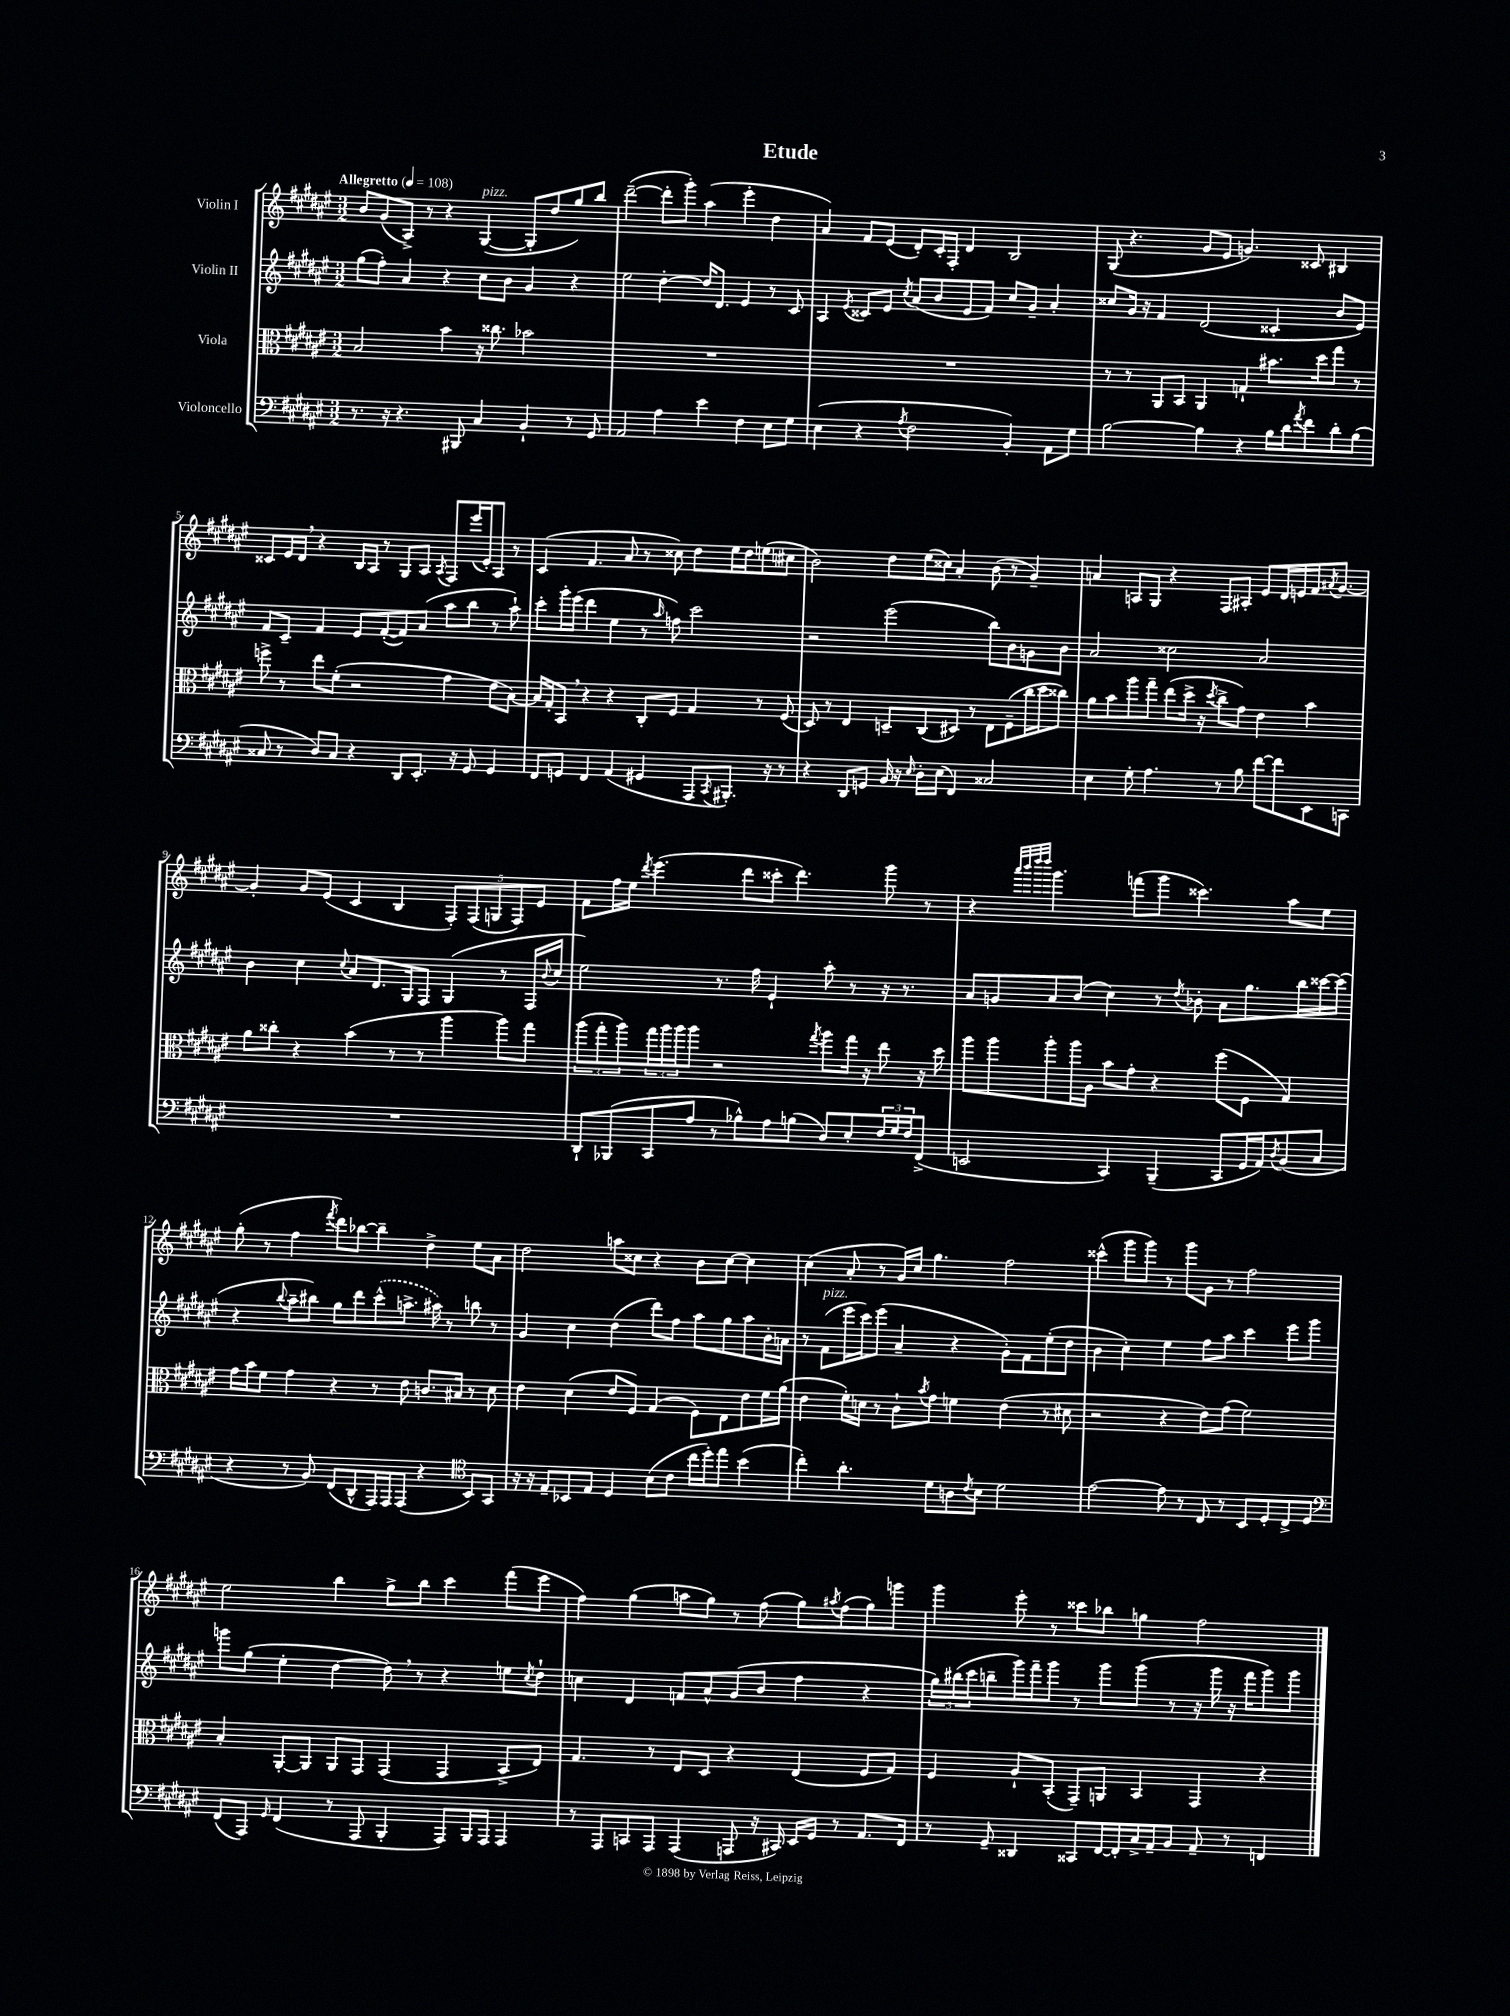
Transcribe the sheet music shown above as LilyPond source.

\header { title = "Etude" }
<<
\new StaffGroup <<
\new Staff = "s0" \with { instrumentName = "Violin I" } {
    \clef treble \key fis \major \numericTimeSignature \time 3/2 \tempo "Allegretto" 4 = 108
    b'8 gis'8( ais8->) r8 r4 gis4~^\markup { \italic "pizz." }( gis8-. dis''8 gis''8) b''8 |
    dis'''2~--( dis'''8-. gis'''8-.) ais''4( eis'''4-. dis''4 |
    ais'4) fis'8 eis'8( dis'8-.) cis'16-. fis16-. dis'4 b2 |
    gis8( r4. gis'8 eis'8 g'4.) cisis'8 bis4 |
    cisis'8 eis'16 dis'16 \breathe r4 b16 ais16 r8 gis8 ais8 \acciaccatura { ais8 } fis8 eis'''16( eis'16-.) ais8 r8 |
    cis'4( fis'4. ais'8 r8 cisis''8) dis''8 eis''16 dis''16 e''8( cis''8 |
    b'2) dis''8 eis''16( cisis''16) ais'4-. b'8( r8 gis'4--) |
    a'4 a8 gis8 r4 fis8 ais8-. eis'8 dis'16 e'16 fis'16 \acciaccatura { ais'8 } gis'8.~ |
    gis'4-. gis'8 eis'8( cis'4 b4 \tuplet 5/4 { fis8-.) fis8( g8 fis8) eis'8 } |
    fis'8 fis''16 eis''16 \acciaccatura { dis'''8 } eis'''4.( dis'''8 cisis'''8-. dis'''4.) gis'''8 r8 |
    r4 \grace { ais'''32 b'''32 dis''''32 dis''''32 } gis'''4. f'''8( gis'''8 cisis'''4.) ais''8 eis''8 |
    gis''8-.( r8 fis''4 \acciaccatura { fis'''8 } dis'''8) bes''8~ bes''4-- dis''4-> eis''8 ais'8 |
    dis''2 a''8 cisis''8 r4 b'8 cisis''8~ cisis''4 |
    cis''4( ais'8-. r8 gis'16) cis''16 gis''4. fis''2 |
    cisis'''4-^( gis'''8 gis'''8) r8 gis'''8 gis'8 r8 fis''2 |
    eis''2 b''4 gis''8-> b''8 cis'''4 fis'''8( eis'''8 |
    fis''4) gis''4( a''8 gis''8) r8 fis''8( gis''8) \acciaccatura { ais''8 } fis''8( gis''8) g'''8 |
    gis'''4 eis'''8-. r8 cisis'''8 bes''8 g''4 fis''2 \bar "|." |
}
\new Staff = "s1" \with { instrumentName = "Violin II" } {
    \clef treble \key fis \major \numericTimeSignature \time 3/2
    gis''8( fis''8-.) ais'4 r4 cis''8 b'8 gis'4 r4 |
    eis''2 dis''4~-. dis''16 dis'8. eis'4 r8 cis'8 |
    ais4 \acciaccatura { eis'8 } cisis'8 eis'8 \acciaccatura { cis''8 } ais'8( b'8 eis'8 fis'8) cis''8 gis'8-- ais'4-. |
    cisis''8 gis'16 r16 fis'4 dis'2( cisis'4-. b'8 eis'8) |
    fis'8 cis'8-- fis'4 eis'8 fis'8~-.( fis'8) ais'8( ais''8 b''8 r8 ais''8-!) |
    cis'''8-. gis'''16-. eis'''16( dis'''4 eis''4 r8 \grace { ais''16 } f''8) cis'''2 |
    r2 eis'''2( b''8) b'8 g'8 b'8 |
    ais'2 cisis''2 ais'2 |
    b'4 cis''4 \appoggiatura { cis''8 } ais'8 dis'8. gis16 fis8 gis4( r8 fis16 \appoggiatura { b'8 } cis''16 |
    eis''2) r8. fis''16 eis'4-! ais''8-. r8 r16 r8. |
    ais'8 g'8 ais'8 b'8( cis''4) r8 \acciaccatura { dis''8 } bes'8-. ais'8 gis''8. b''16 cisis'''16~ cisis'''16( |
    r4 \appoggiatura { b''8 } ais''8-- bis''8) gis''8 dis'''8 \once \slurDashed cis'''8-^( a''8.-> ais''16) r8 b''8 r8 |
    gis'4 cis''4 dis''4( dis'''8) fis''8 ais''8 gis''8 ais''8 b'16-. a'16 |
    r8 fis'8^\markup { \italic "pizz." }( eis'''16 cis'''16) eis'''8( ais'4-- r4 gis'8-.) fis'8 eis''8-.( dis''8 |
    b'4 cis''4-.) eis''4 fis''8 ais''8 cis'''4 eis'''8 gis'''8 |
    g'''8 gis''8( eis''4-. dis''4~ dis''8) \breathe r8 r4 e''8 \acciaccatura { cis''8 } dis''8-! |
    c''4 dis'4 f'8 ais'8-^ gis'8( b'8 fis''4 r4 |
    \tuplet 3/2 { gis''16) bis''16( cis'''16 } b''8-- gis'''16) fis'''16-- gis'''8 r8 gis'''8 gis'''8( r8 r16 gis'''16 r16 fis'''16 gis'''8) gis'''8 \bar "|." |
}
\new Staff = "s2" \with { instrumentName = "Viola" } {
    \clef alto \key fis \major \numericTimeSignature \time 3/2
    b2 b'4 r16 cisis''8. bes'2 |
    R1. |
    R1. |
    r8 r8 ais,8 b,8 ais,4 g4-! bis'8. dis''16 gis''8 r8 |
    f''8-> r8 eis''8 fis'8-.( r2 gis'4 eis'8 b8~) |
    b16 gis16-. b,8 \breathe r4 r4 cis8-. fis8 gis4 r8 fis8( |
    dis8) r8 eis4 d8-- cis8( dis8) r8 eis8 fis8--( cis''16 dis''16 cisis''8) |
    ais'8 b'8 ais''8 gis''8-- eis''8( dis''16-> r16 \acciaccatura { dis''8 } cis''8-> gis'8) eis'4 b'4 |
    ais'8 cisis''8-. r4 b'4( r8 r8 ais''4 ais''8) gis''8 |
    \tuplet 3/2 { ais''8( gis''8-. ais''8) } \tuplet 3/2 { gis''16 ais''16 ais''16 } ais''8 r2 \acciaccatura { gis''8 } ais''8 gis''16 r16 eis''8 r16 dis''16 |
    ais''8 ais''8 ais''8-. ais''16 ais16 b'8 gis'8-. r4 fis''8( fis8 gis4) |
    gis'16 b'16 fis'8 gis'4 r4 r8 eis'8 c'8. bis16 r8 dis'8 |
    eis'4 dis'4( eis'8 fis8) gis4( fis8) eis8 eis'8 fis'16 ais'16( |
    eis'4 fis'16-.) d'16 r8 cis'8-! \acciaccatura { b'8 } gis'8 f'4 eis'4( r8 dis'8 |
    r2 r4 eis'8) gis'8( fis'2) |
    b4-. ais,8~-. ais,8 ais,8 gis,8 gis,4( gis,4 b,8-> eis8) |
    gis4. r8 eis8 dis8 r4 eis4( fis8 gis8) |
    fis4 ais8-! b,8-.( gis,8--) a,8 b,4 gis,4 r4 \bar "|." |
}
\new Staff = "s3" \with { instrumentName = "Violoncello" } {
    \clef bass \key fis \major \numericTimeSignature \time 3/2
    r8. r16 r4. bis,,8 cis4 b,4-! r8 gis,8 |
    ais,2 ais4 eis'4 fis4 eis8 gis8 |
    eis4( r4 \acciaccatura { ais8 } fis2 b,4-.) ais,8 gis8 |
    b2~ b4 r4 b16 dis'16 \acciaccatura { ais'8 } fis'8 dis'8-. b8( |
    cisis8 r8 dis8) cisis8 r4 dis,8 eis,8.-. r16 gis,8 gis,4 |
    fis,8 g,8 fis,4 ais,4( gis,4 ais,,8 \acciaccatura { cis,8 } bis,,8.-.) r16 r8 |
    r4 dis,8 g,8 b,16 r16 \grace { eis16 } dis16-. eis16( fis,4) cisis2 |
    eis4 gis8-. ais4. r8 b8 fis'8~ fis'8 eis,8 c,8 |
    R1. |
    dis,8-! bes,,8( cis,8 ais8 r8 bes8-^) ais8 b8( dis8) eis8-. \tuplet 3/2 { fis16 gis16 fis16 } fis,8->( |
    e,2 cis,4) b,,4--( cis,8 gis,16 ais,16) \acciaccatura { dis8 } b,8( cis8 |
    r4 r8 b,8) fis,8( dis,8-^ ais,,16) ais,,16 ais,,8( r4 \clef tenor b,8) gis,8 |
    r16 r16 eis8-- bes,8 eis8 dis4 b8( cis'8 cis''16 dis''16-.) eis''8 b'4( |
    cis''4-.) ais'4.-. dis'8 a8 \acciaccatura { cis'8 } b8 dis'2 |
    eis'2~ eis'8 r8 cis8 r8 b,8 dis8-. cis8-> dis8 |
    \clef bass fis,8( ais,,8) \grace { gis,16 } fis,4( r8 ais,,8 b,,4-. ais,,8) b,,16 ais,,16 ais,,4 |
    r8 ais,,8 c,8 ais,,8 ais,,4( a,,8 r16 cis,16) eis,16 gis,16 r8 ais,8. fis,16 |
    r8 gis,8-- disis,4 cisis,8 fis,16~ fis,16-. cis16-> ais,16-- b,8 ais,8-- r8 f,4 \bar "|." |
}
>>
>>
